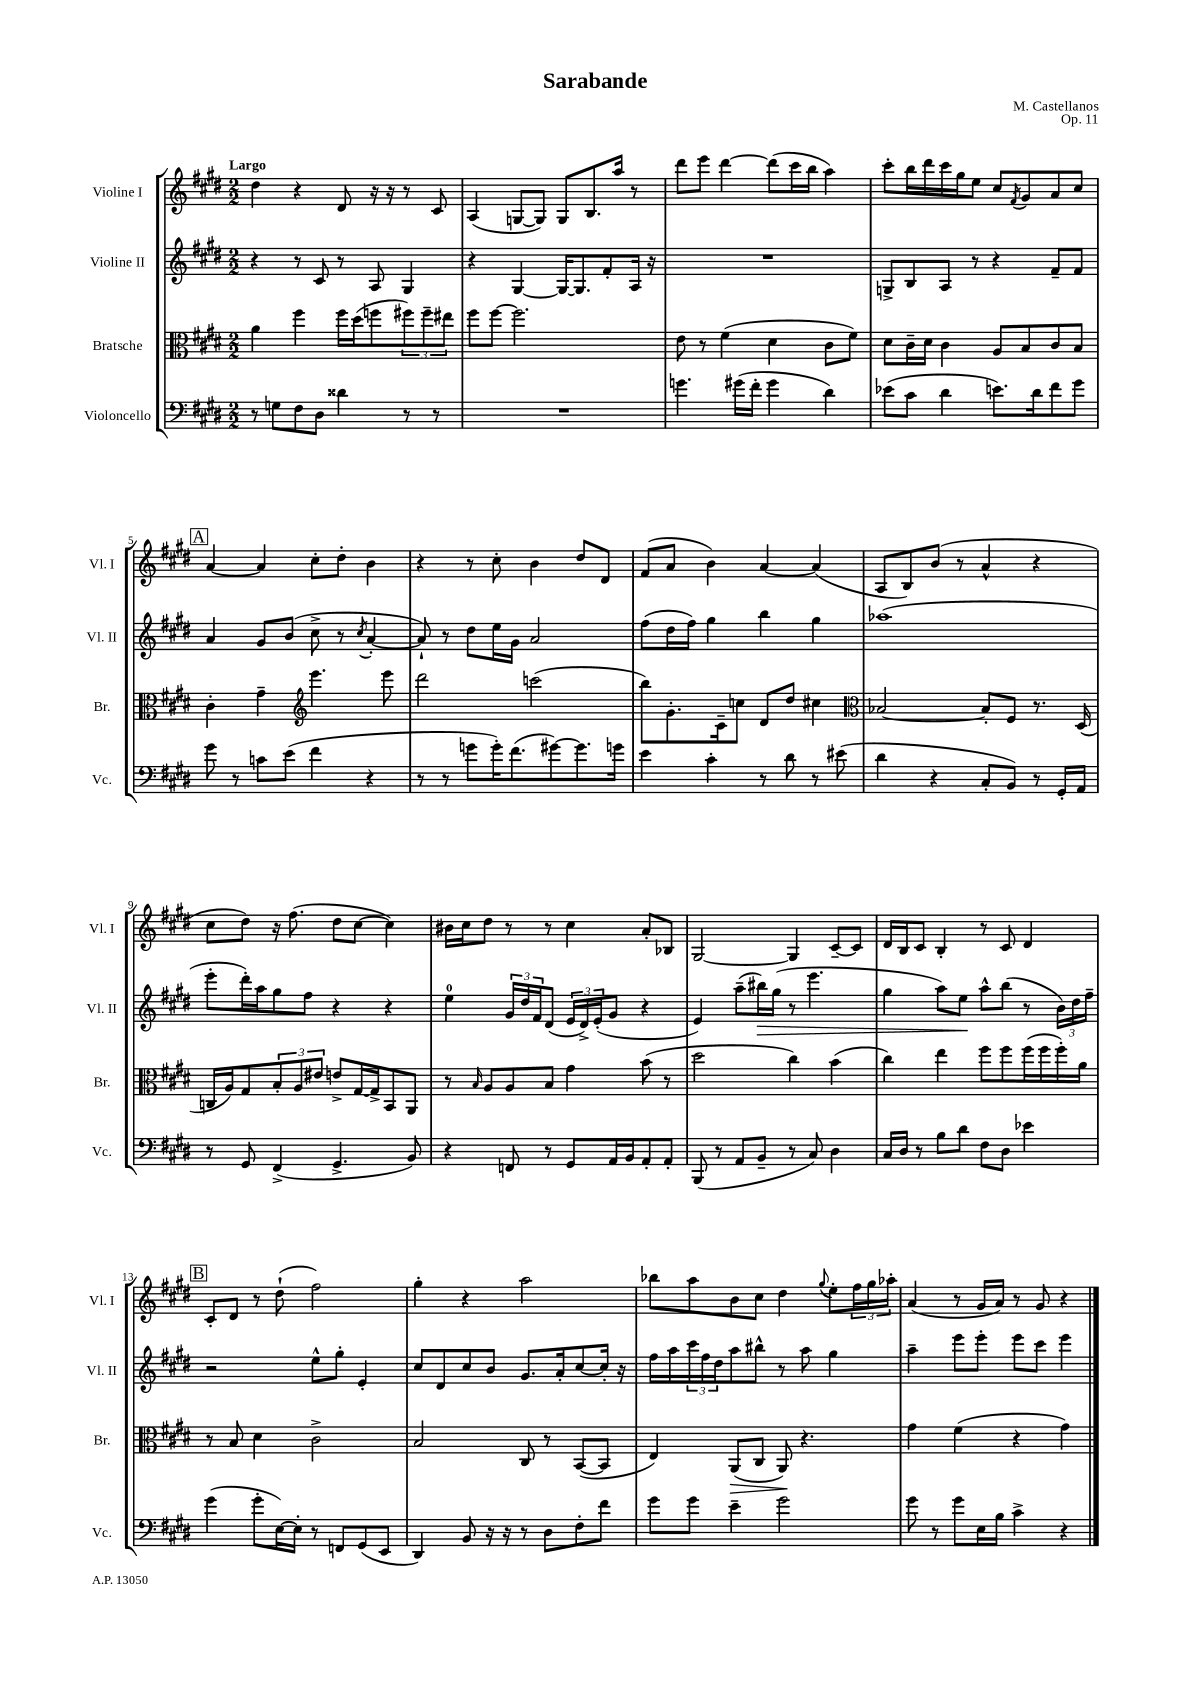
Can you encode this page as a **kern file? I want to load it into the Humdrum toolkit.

**kern	**kern	**dynam	**kern	**dynam	**kern
*part4	*part3	*part3	*part2	*part2	*part1
*staff4	*staff3	*staff3	*staff2	*staff2	*staff1
*I"Violoncello	*I"Bratsche	*	*I"Violine II	*	*I"Violine I
*I'Vc.	*I'Br.	*	*I'Vl. II	*	*I'Vl. I
*clefF4	*clefC3	*	*clefG2	*	*clefG2
*k[f#c#g#d#]	*k[f#c#g#d#]	*	*k[f#c#g#d#]	*	*k[f#c#g#d#]
*M2/2	*M2/2	*	*M2/2	*	*M2/2
=1	=1	=1	=1	=1	=1
!	!	!	!	!	!LO:TX:a:B:t=Largo
8r	4a\	.	4r	.	4dd#\
8Gn\L	.	.	.	.	.
8F#\	4ff#\	.	8r	.	4r
8D#\J	.	.	8c#/	.	.
4d##X\	16ff#\LL	.	8r	.	8d#/
.	(16dd#\J	.	.	.	.
.	8ffn\	.	8A/	.	16r
.	.	.	.	.	16r
8r	12ff#X\)	.	4G#/	.	8r
.	12ff#~\	.	.	.	.
8r	.	.	.	.	8c#/
.	12ee#X\J	.	.	.	.
=2	=2	=2	=2	=2	=2
1r	8ff#\L	.	4r	.	(4A/
.	[8ff#\J	.	.	.	.
.	2.ff#\]	.	[4G#/	.	[8Gn/L
.	.	.	.	.	8G/J])
.	.	.	16G#/KL_	.	8G/L
.	.	.	8.G#/]	.	.
.	.	.	.	.	8.B/
.	.	.	8f#'/	.	.
.	.	.	.	.	16aa/Jk
.	.	.	16A/Jk	.	8r
.	.	.	16r	.	.
=3	=3	=3	=3	=3	=3
4.gn\	8e\	.	1r	.	8ddd#\L
.	8r	.	.	.	8eee\J
.	(4f#\	.	.	.	[4ddd#\
(16g#X\LL	.	.	.	.	.
16f#'\JJ	.	.	.	.	.
4g#\	4d#\	.	.	.	(8ddd#\L]
.	.	.	.	.	16ccc#\L
.	.	.	.	.	16bb\JJ
4d#\)	8c#\L	.	.	.	4aa\)
.	8f#\J)	.	.	.	.
=4	=4	=4	=4	=4	=4
(8e-X\L	8d#\L	.	8Gn^/L	.	8ccc#'\L
8c#\J	16c#~\L	.	8B/	.	16bb\L
.	16d#\JJ	.	.	.	16ddd#\
4d#\	4c#\	.	8A/J	.	16ccc#\
.	.	.	.	.	16gg#\J
.	.	.	8r	.	8ee\J
8.en\L)	8A/L	.	4r	.	8cc#/L
.	.	.	.	.	8qf#/
.	8B/	.	.	.	8g#/
16d#\k	.	.	.	.	.
8f#\	8c#/	.	8f#~/L	.	8a/
8g#\J	8B/J	.	8f#/J	.	8cc#/J
!!LO:LB:g=z
!!LO:REH:place=s1:t=A
=5	=5	=5	=5	=5	=5
8g#\	4c#'\	.	4a/	.	[4a/
8r	.	.	.	.	.
8cn\L	4g#~\	.	8g#/L	.	4a/]
(8e\J	.	.	(8b/J	.	.
*	*clefG2	*	*	*	*
4f#\	4.eee\	.	8cc#^\	.	8cc#'\L
.	.	.	8r	.	8dd#'\J
.	.	.	8qcc#/	.	.
4r	.	.	[4a'/	.	4b\
.	8eee\	.	.	.	.
=6	=6	=6	=6	=6	=6
8r	2ddd#\	.	8a`/])	.	4r
8r	.	.	8r	.	.
8gn\L	.	.	8dd#\L	.	8r
16g'\K)	.	.	16ee\L	.	8cc#'\
(8.f#\	.	.	16g#\JJ	.	.
.	(2cccn\	.	2a/	.	4b\
[8g#X\)	.	.	.	.	.
8.g#\]	.	.	.	.	8dd#/L
.	.	.	.	.	8d#/J
16gn\Jk	.	.	.	.	.
=7	=7	=7	=7	=7	=7
4e\	8bb\L)	.	(8ff#\L	.	(8f#/L
.	8.g#'\	.	16dd#\L	.	8a/J
.	.	.	16ff#\JJ)	.	.
4c#'\	.	.	4gg#\	.	4b\)
.	16c#~\k	.	.	.	.
.	8ccn\J	.	.	.	.
8r	8d#/L	.	4bb\	.	[4a/
8d#\	8dd#/J	.	.	.	.
8r	4cc#X\	.	4gg#\	.	(4a/]
(8e#X\	.	.	.	.	.
=8	=8	=8	=8	=8	=8
*	*clefC3	*	*	*	*
4d#\	[2B-X/	.	(1aa-X	.	8A/L
.	.	.	.	.	8B/)
4r	.	.	.	.	(8b/J
.	.	.	.	.	8r
8C#'/L	8B-'/L]	.	.	.	4a^^/
8BB/J)	8F#/J	.	.	.	.
8r	8.r	.	.	.	4r
16GG#'/LL	.	.	.	.	.
16AA/JJ	(16D#/	.	.	.	.
!!LO:LB:g=z
=9	=9	=9	=9	=9	=9
8r	16Cn/LL	.	8eee'\L	.	8cc#\L
.	16A/J)	.	.	.	.
8GG#/	8G#/	.	16ddd#'\L)	.	8dd#\J)
.	.	.	16aa\J	.	.
(4FF#^/	12B'/	.	8gg#\	.	16r
.	.	.	.	.	(8.ff#\
.	12A/	.	.	.	.
.	.	.	8ff#\J	.	.
.	12e#X/J	.	.	.	.
4.GG#^/	8en^/L	.	4r	.	8dd#\L
.	[16G#/L	.	.	.	[8cc#\J
.	16G#^/J]	.	.	.	.
.	8BB/	.	4r	.	4cc#\])
8BB/)	8AA/J	.	.	.	.
=10	=10	=10	=10	=10	=10
4r	8r	.	4ee\	.	16b#X\LL
.	.	.	.	.	16cc#\J
.	16qqB/	.	.	.	.
.	8A/L	.	.	.	8dd#\J
8FFn/	8A/	.	24g#/LL	.	8r
.	.	.	24dd#/	.	.
.	.	.	24f#/J	.	.
8r	8B/J	.	(8d#/J	.	8r
8GG#/L	4g#\	.	24e/LL	.	4cc#\
.	.	.	24d#^/)	.	.
.	.	.	(24e'/J	.	.
16AA/L	.	.	8g#/J	.	.
16BB/J	.	.	.	.	.
8AA'/	(8b\	.	4r	.	8a'/L
8AA'/J	8r	.	.	.	8B-X/J
=11	=11	=11	=11	=11	=11
(8BBB/	2dd#\	.	4e/)	.	[2G#/
8r	.	.	.	.	.
8AA/L	.	.	(8aa~\L	.	.
!	!	!	!	!LO:HP:b	!
8BB~/J	.	.	16bb#X\L)	>	.
.	.	.	(16gg#\JJ	.	.
8r	4cc#\)	.	8r	.	4G#/]
8C#/)	.	.	4.eee\	.	.
4D#\	(4b\	.	.	.	[8c#~/L
.	.	.	.	.	8c#/J]
=12	=12	=12	=12	=12	=12
16C#/LL	4cc#\)	.	4gg#\	.	16d#/LL
16D#/JJ	.	.	.	.	16B/J
8r	.	.	.	.	8c#/J
8B\L	4ee\	.	8aa\L)	.	4B'/
8d#\J	.	.	8ee\J	.	.
8F#\L	8ff#\L	.	8aa^^\L	]	8r
8D#\J	8ff#\	.	(8bb\J	.	8c#/
4e-X\	(16ff#\L	.	8r	.	4d#/
.	16ff#\	.	.	.	.
.	16ff#'\)	.	24b\LL)	.	.
.	.	.	24dd#\	.	.
.	16a\JJ	.	.	.	.
.	.	.	24ff#~\JJ	.	.
!!LO:LB:g=z
!!LO:REH:place=s1:t=B
=13	=13	=13	=13	=13	=13
(4g#\	8r	.	2r	.	8c#'/L
.	8B/	.	.	.	8d#/J
8g#'\L	4d#\	.	.	.	8r
[16E\L)	.	.	.	.	(8dd#`\
16E'\JJ]	.	.	.	.	.
8r	2c#^\	.	8ee^^\L	.	2ff#\)
8FFn/L	.	.	8gg#'\J	.	.
(8GG#/	.	.	4e'/	.	.
8EE/J	.	.	.	.	.
=14	=14	=14	=14	=14	=14
4DD#/)	2B/	.	8cc#/L	.	4gg#'\
.	.	.	8d#/	.	.
8BB/	.	.	8cc#/	.	4r
16r	.	.	8b/J	.	.
16r	.	.	.	.	.
8r	8C#/	.	8.g#/L	.	2aa\
8D#\L	8r	.	.	.	.
.	.	.	16a'/k	.	.
8F#'\	([8BB/L	.	[8cc#/	.	.
8f#\J	8BB/J]	.	16cc#'/Jk]	.	.
.	.	.	16r	.	.
=15	=15	=15	=15	=15	=15
8g#\L	4E/)	.	16ff#\LL	.	8bb-X\L
.	.	.	16aa\	.	.
8g#\J	.	.	24ccc#\	.	8aa\
.	.	.	24ff#\	.	.
.	.	.	24dd#\J	.	.
!	!	!LO:HP:b	!	!	!
4e~\	(8AA/L	>	8aa\	.	8b\
.	8C#/J	.	8bb#X^^\J	.	8cc#\J
2g#\	8AA/)	.	8r	.	4dd#\
.	4.r	]	8aa\	.	.
.	.	.	.	.	8qqgg#/
.	.	.	4gg#\	.	8ee'\L
.	.	.	.	.	24ff#\L
.	.	.	.	.	24gg#\
.	.	.	.	.	24aa-X'\JJ
=16	=16	=16	=16	=16	=16
8g#\	4g#\	.	4aa~\	.	(4a/
8r	.	.	.	.	.
8g#\L	(4f#\	.	8eee\L	.	8r
16E\L	.	.	8eee'\J	.	16g#/LL
16B\JJ	.	.	.	.	16a/JJ)
4c#^\	4r	.	8eee\L	.	8r
.	.	.	8ccc#\J	.	8g#/
4r	4g#\)	.	4eee\	.	4r
==	==	==	==	==	==
*-	*-	*-	*-	*-	*-
